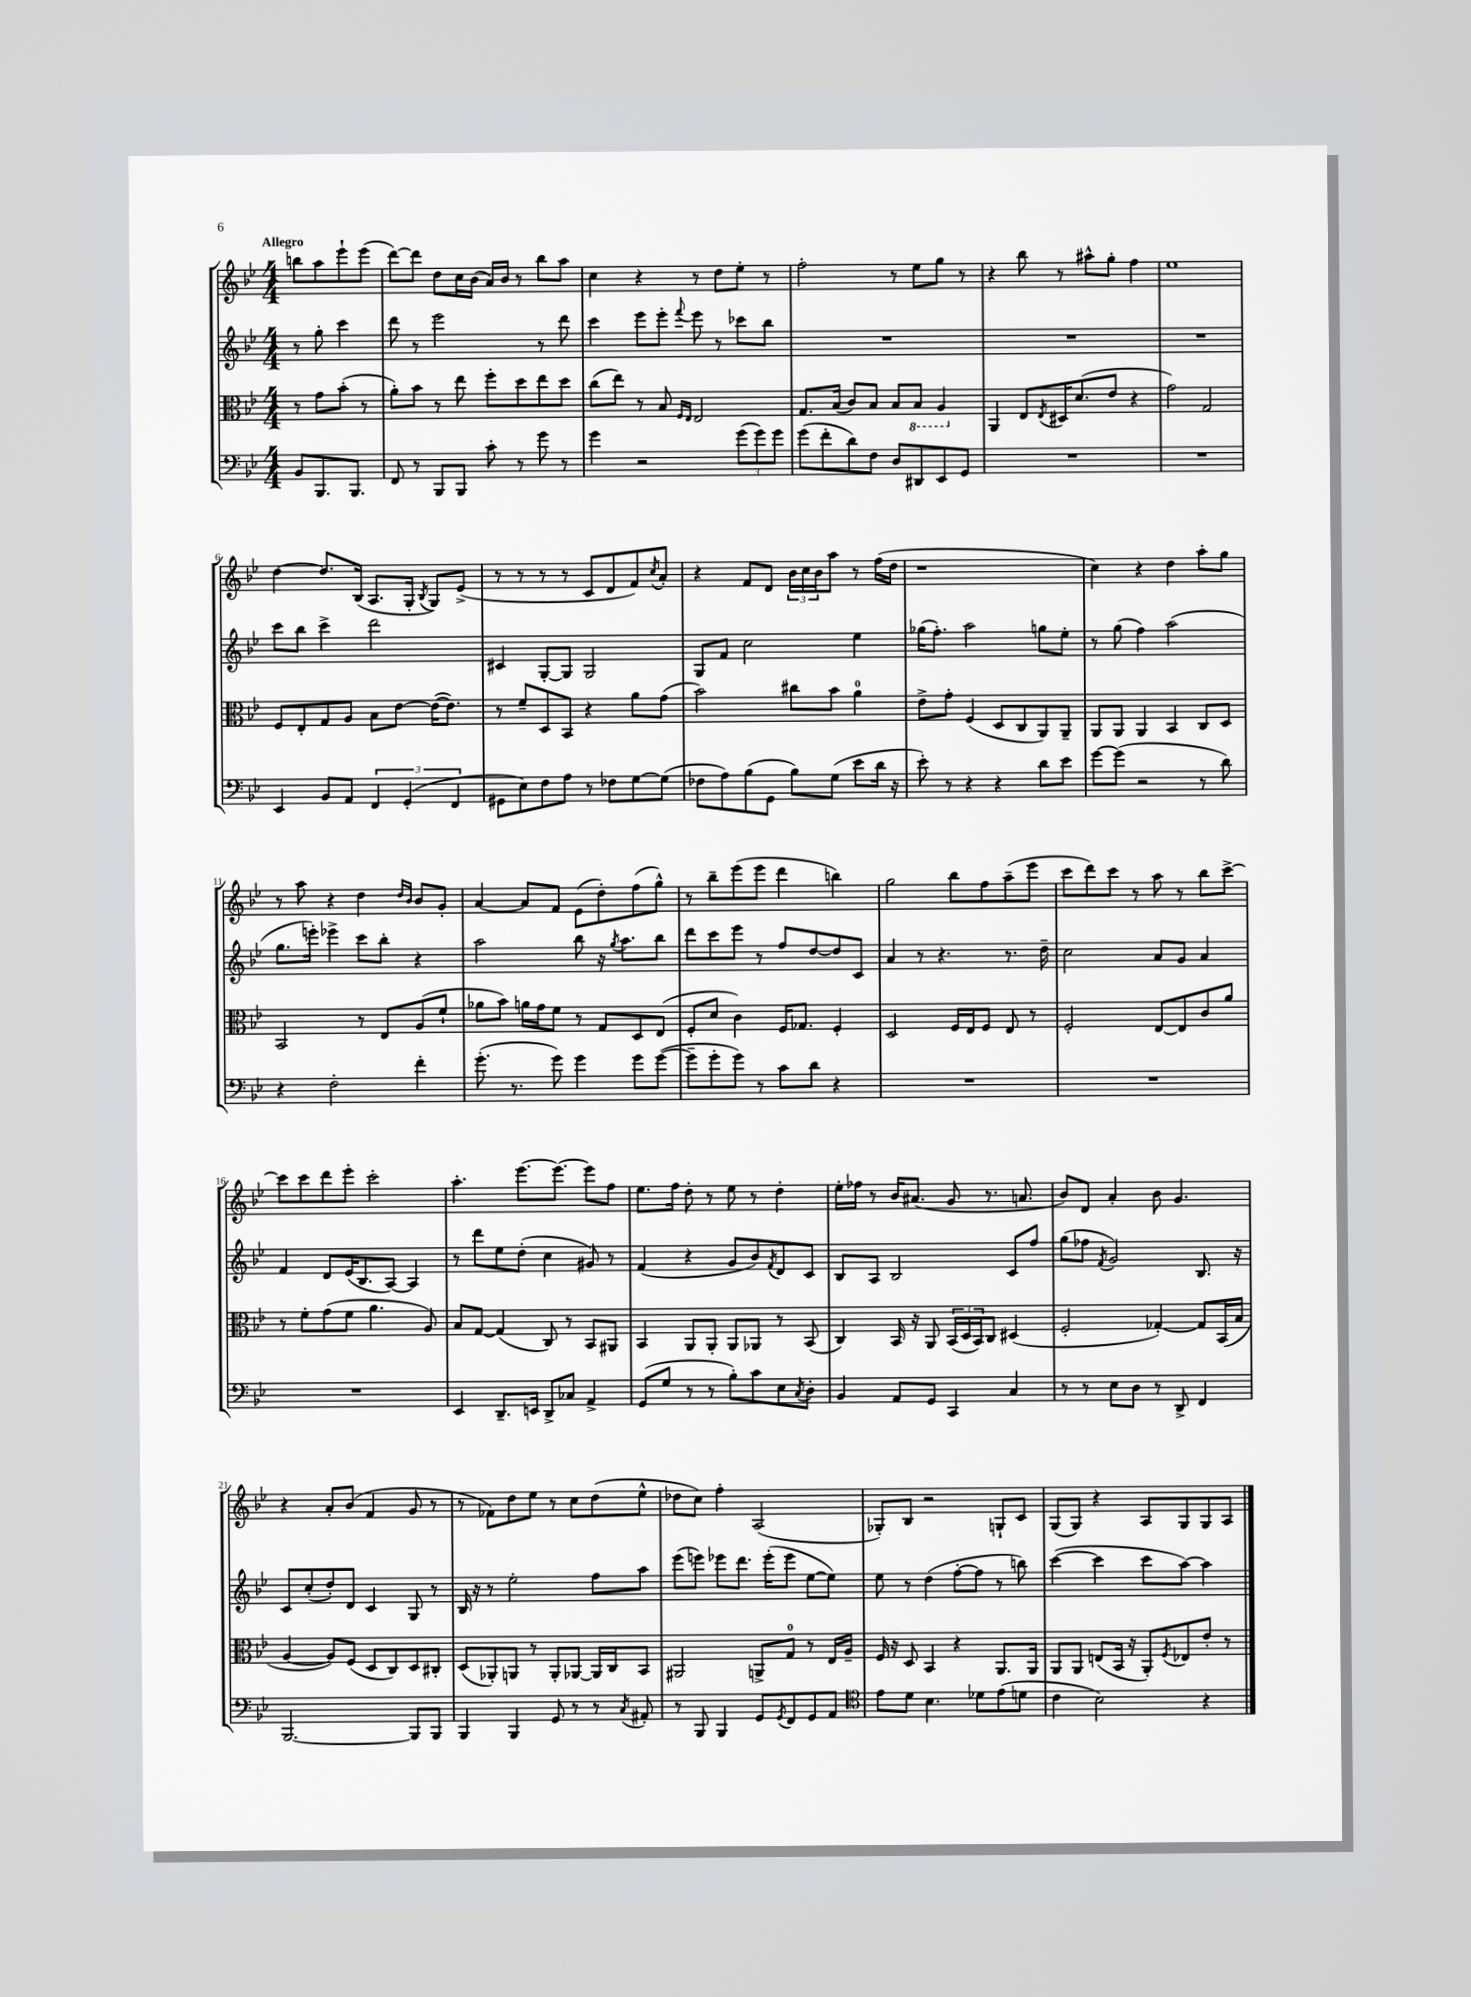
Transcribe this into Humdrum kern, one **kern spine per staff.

**kern	**kern	**kern	**kern
*staff4	*staff3	*staff2	*staff1
*clefF4	*clefC3	*clefG2	*clefG2
*k[b-e-]	*k[b-e-]	*k[b-e-]	*k[b-e-]
*M4/4	*M4/4	*M4/4	*M4/4
8BB-	8r	8r	8bb
8.BBB-	8g	8gg'	8aa
.	(8b-'	4ccc	8eee-`
8.BBB-	.	.	.
.	8r	.	(8eee-
=	=	=	=
8FF	8a')	8ddd	[8ddd)
8r	8b-	8r	8ddd]
8BBB-	8r	2eee-	8dd
8BBB-	8ee-	.	16cc
.	.	.	(16b-
8c'	8ff'	.	16a)
.	.	.	16b-
8r	8dd	.	8r
8g	8ee-	8r	8bb-
8r	8dd	8ddd	8aa
=	=	=	=
4g	(8cc	4ccc	4cc
.	8ee-)	.	.
2r	8r	8eee-	4r
.	8B-	8eee-'	.
.	16qqF	.	.
.	16qqE-	8qqfff	.
.	2E-	8eee-	8r
.	.	8r	8dd
(12g	.	8ccc-	8ee-'
12g)	.	.	.
.	.	8bb-	8r
12g	.	.	.
=	=	=	=
(8g	8.G	1r	2ff'
8f'	.	.	.
.	(16B-	.	.
8d)	8c)	.	.
8F	8B-	.	.
8D	8B-	.	8r
8DD#	8BB-	.	8ee-
8EE-	4AA	.	8gg
8GG	.	.	8r
=	=	=	=
1r	4AA	1r	4r
.	8E-	.	8bb-
.	8qE-	.	.
.	16D#	.	8r
.	(8.d	.	.
.	.	.	8aa#^^
.	8e-	.	8gg'
.	4r	.	4ff
=	=	=	=
1r	2g)	1r	1ee-
.	2G	.	.
=	=	=	=
4EE-	8F	8ccc	[4dd
.	8E-'	8bb-	.
8BB-	8G	4ccc^	8.dd]
8AA	8A	.	.
.	.	.	(16B-
6FF	8B-	2ddd	8.A
.	[8e-	.	.
(6GG'	.	.	.
.	.	.	16G'
.	.	.	8qB-
.	(16e-_	.	8G)
.	8.e-])	.	.
6FF	.	.	.
.	.	.	(8e-^
=	=	=	=
8GG#	8r	4c#	8r
8E-)	8f~	.	8r
8F	8D	[8G'	8r
8A	8BB-	8G]	8r
8r	4r	2G	8c
8F-	.	.	8d
[8G	8a	.	8f)
.	.	.	8qcc
(8G]	(8g	.	8a'
=	=	=	=
8F-	2b-)	8G	4r
8A)	.	8f	.
(8B-	.	2cc	8f
8GG	.	.	8d
8B-)	8cc#	.	24b-
.	.	.	24cc
.	.	.	24b-
(8G	8b-	.	8aa
8e-	4a	4ee-	8r
16d	.	.	(16ff
16r	.	.	16dd
=	=	=	=
8e-')	8e-^	(16gg-	1r
.	.	8.ff')	.
8r	8g'	.	.
4r	(4F	2aa	.
4r	8D	.	.
.	8C	.	.
8d	8AA)	8gg	.
8e-	8AA~	8ee-'	.
=	=	=	=
[8g	8AA	8r	4cc)
(8g]	8AA	(8gg	.
2r	4AA	4ff)	4r
.	4BB-	(2aa	4dd
8r	8C	.	8aa'
8d)	8D	.	8gg
=	=	=	=
4r	2BB-	8.gg	8r
.	.	.	8aa
.	.	16eee')	.
2F'	.	4eee-^	4r
.	8r	8ccc	4dd
.	8E-	8bb-'	.
.	.	.	16qqdd
.	.	.	16qqb-
4f'	(8A	4r	8b-
.	8f`	.	8g'
=	=	=	=
(8.g'	8a-	2aa	[4a
.	8b-)	.	.
8.r	.	.	.
.	16a	.	8a]
.	16g	.	.
8g)	8f	.	8f
4g	8r	8bb-	(8e-
.	8G	16r	8dd')
.	.	8qgg	.
.	.	8.aa	.
8g	8D	.	(8ff
([8g	(8E-	8bb-	8gg^^)
=	=	=	=
8g~]	8F'	8ddd	8r
8g'	8d	8ccc	8bb-~
8g)	4c)	8eee-	(8eee-
8r	.	8r	8eee-
8c	16F	8ff	4ddd
.	8.G-	.	.
8d	.	[8dd	.
4r	4F'	8dd]	4bb)
.	.	8c	.
=	=	=	=
1r	2D	4a	2gg
.	.	8r	.
.	.	4.r	.
.	16F	.	8bb-
.	16E-	.	.
.	8F	.	8ff
.	8E-	8.r	(8aa~
.	8r	.	8eee-
.	.	16dd~	.
=	=	=	=
1r	2F'	2cc	8ccc
.	.	.	8ddd)
.	.	.	8ccc
.	.	.	8r
.	[8E-	8a	8aa
.	8E-]	8g	8r
.	8c	4a	8bb-
.	8a	.	[8ccc^
=	=	=	=
1r	8r	4f	8ccc]
.	8f'	.	8ccc
.	(8g	8d	8ddd
.	8f	(16e-	8eee-'
.	.	8.B-	.
.	4.a	.	2ccc'
.	.	[8A)	.
.	.	4A]	.
.	8A)	.	.
=	=	=	=
4EE-	8B-	8r	4.aa'
.	[8G	8ddd	.
8.DD~	(4G]	8ee-	.
.	.	(8dd'	[8.eee-
16EE	.	.	.
8DD^	8C)	4cc	.
.	.	.	8.eee-_
8C-	8r	.	.
4AA^	8BB-	8g#)	8eee-]
.	8AA#	8r	8ff
=	=	=	=
(8GG	4BB-	(4f	8.ee-
8G	.	.	.
.	.	.	16ff
8r	8AA	4r	8dd'
8r	8AA'	.	8r
8B-')	8AA	8g	8ee-
8c	8AA-	8b-)	8r
.	.	8qf	.
8E-	8r	8d	4dd'
8qC	.	.	.
8D'	(8BB-	8c	.
=	=	=	=
4BB-	4C)	8B-	16ee-'
.	.	.	16ff-
.	.	8A	8r
8AA	16BB-	2B-	16b-
.	16r	.	(8.a#
8GG	8AA	.	.
4CC	(24BB-	.	8g
.	24D	.	.
.	24BB-)	.	.
.	8C	.	8.r
4C	(4D#	8c	.
.	.	.	8.a
.	.	8ff	.
=	=	=	=
8r	2F'	(8gg	8b-)
8r	.	8ff-	8d
.	.	8qf	.
8E-	.	2g)	4a'
8D	.	.	.
8r	[4G-')	.	8b-
8DD^	.	.	4.g
4FF	8G-]	8.B-	.
.	(16BB-	.	.
.	16B-	16r	.
=	=	=	=
[2.BBB-	[4A	8c	4r
.	.	(8cc'	.
.	8A])	8dd')	8a'
.	(8F	8d	(8b-
.	8D	4c	4f
.	8C)	.	.
8BBB-]	8D	8G	8g
8BBB-	8C#'	8r	8r
=	=	=	=
4BBB-	(8D	16B-	8r
.	.	16r	.
.	8AA-')	8r	8f-)
4BBB-	8AA	2ee-'	8dd
.	8r	.	8ee-
8GG	8AA'	.	8r
8r	[8AA-	.	8cc
8r	16AA-]	8ff	(8dd
.	16C	.	.
8qC	.	.	.
8AA#'	8BB-	8aa	8ee-^^
=	=	=	=
8r	2AA#	(8eee-	8dd-
8BBB-	.	8eee)	8cc)
4BBB-	.	8eee-	4ff'
.	.	8.ddd	.
8GG	8AA^	.	(2A
.	.	(16eee-'	.
8qGG	.	.	.
8FF	8G	8eee-	.
8GG	8r	[8ee-	.
8AA	16E-	8ee-])	.
.	16A~	.	.
=	=	=	=
*clefC4	*	*	*
8e-	16F	8ee-	8G-')
.	16r	.	.
8d	8D	8r	8B-
4.B-	4BB-	(4dd	2r
.	4r	[8ff'	.
8d-	.	8ff]	.
(8e-	8.AA	8r	8G`
8d	.	8bb)	8c
.	16AA	.	.
=	=	=	=
4c	8AA	([4ccc	(8G
.	8AA	.	8G)
2B-)	(8E	4ccc]	4r
.	16BB-	.	.
.	16r	.	.
.	8AA')	8ccc	8A
.	8qF	.	.
.	8E-	[8aa)	8G
4r	8e-'	4aa]	8G
.	8r	.	8A
==	==	==	==
*-	*-	*-	*-
